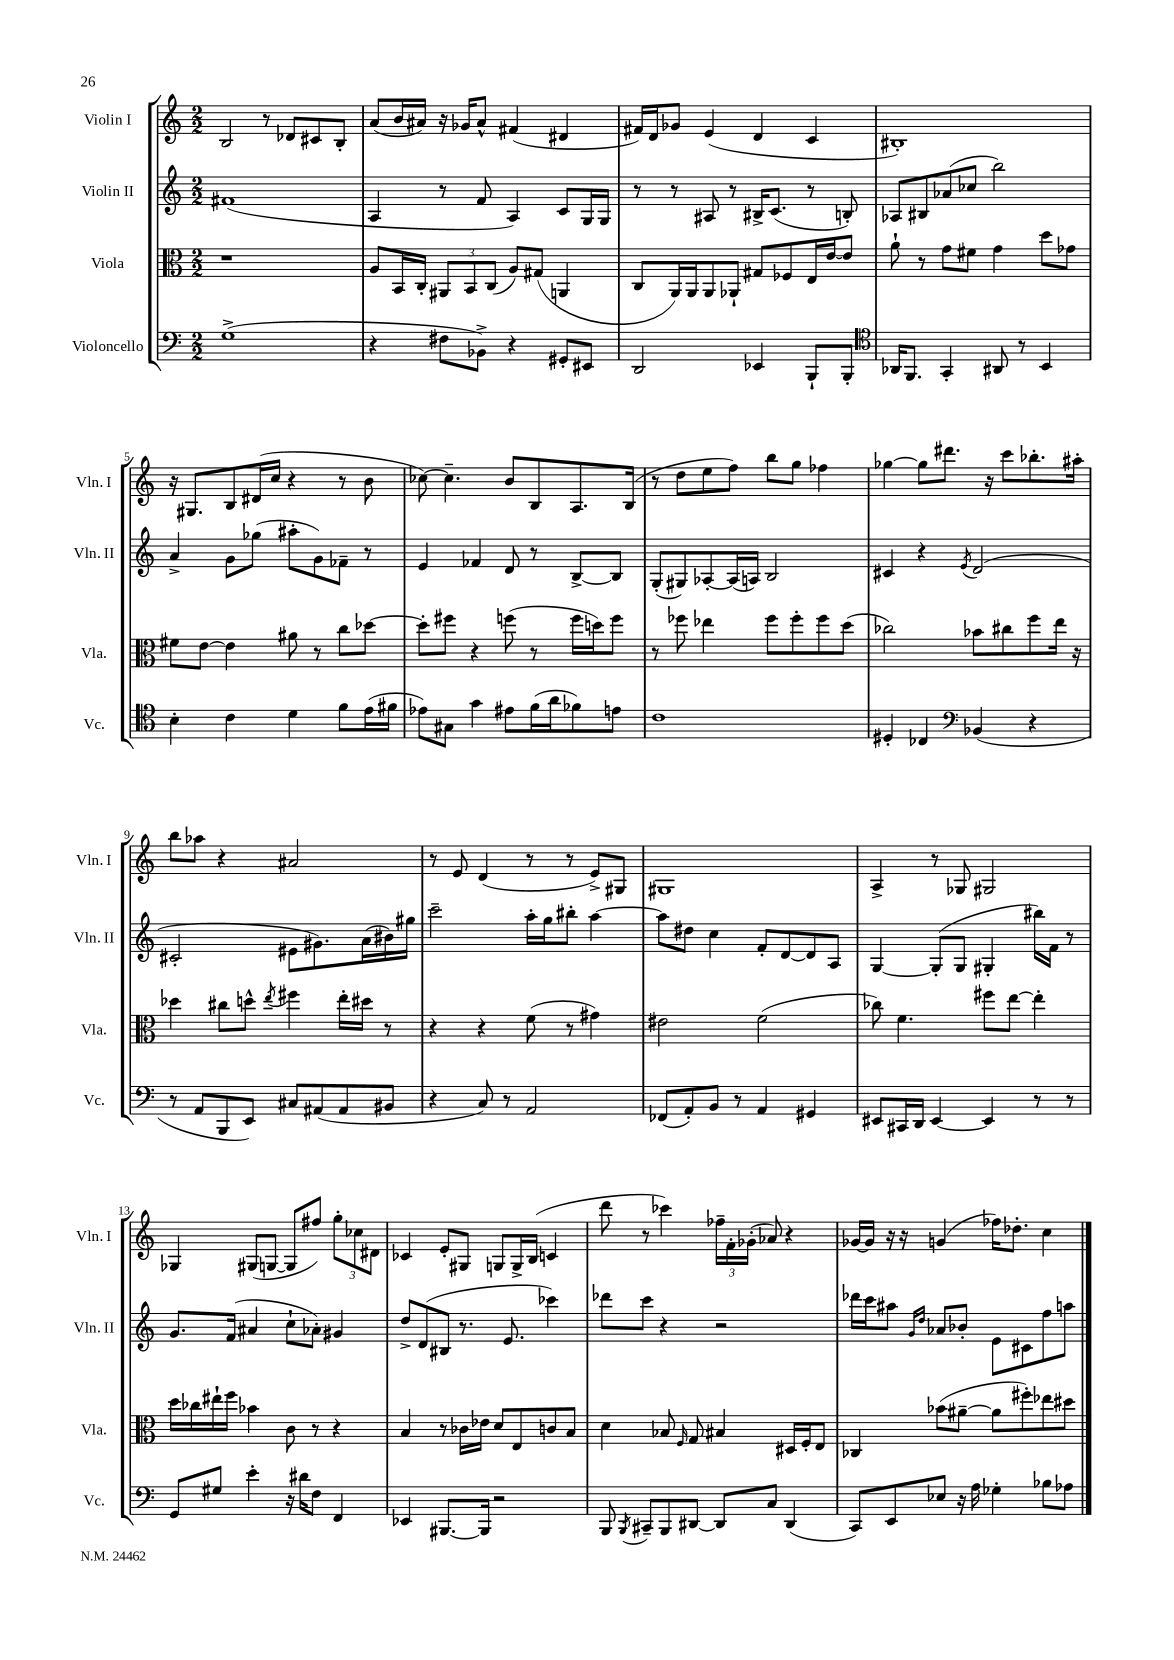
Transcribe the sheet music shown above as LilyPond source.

<<
\new StaffGroup <<
\new Staff = "s0" \with { instrumentName = "Violin I" shortInstrumentName = "Vln. I" } {
    \clef treble \key c \major \numericTimeSignature \time 2/2
    \autoBeamOff b2 r8 des'8[ cis'8 b8]-. |
    a'8[( b'16 ais'16]) r16 ges'16[ ais'8]-^ fis'4( dis'4 |
    fis'16[) d'16 ges'8] e'4( d'4 c'4 |
    bis1-.) |
    r16 gis8.[ b8 dis'16( c''16] r4 r8 b'8 |
    ces''8~) ces''4.-- b'8[ b8 a8. b16]( |
    r8 d''8[ e''8 f''8]) b''8[ g''8] fes''4 |
    ges''4~ ges''8[ dis'''8.] r16 c'''8[ bes''8.-. ais''16]-. |
    b''8[ aes''8] r4 ais'2 |
    r8 e'8 d'4( r8 r8 e'8[->) gis8] |
    gis1 |
    a4-> r8 ges8 gis2 |
    ges4 gis8[( g8]~ g8[ fis''8]) \tuplet 3/2 { g''8[-. ces''8 dis'8] } |
    ces'4 e'8[-. gis8] g8[ g16-> b16]( c'4 |
    d'''8 r8 ces'''4) \tuplet 3/2 { fes''16[-- f'16-. ges'16]-.( } aes'8) r4 |
    ges'16[~ ges'16] r16 r16 g'4( fes''16[) des''8.]-. c''4 \bar "|." |
}
\new Staff = "s1" \with { instrumentName = "Violin II" shortInstrumentName = "Vln. II" } {
    \clef treble \key c \major \numericTimeSignature \time 2/2
    \autoBeamOff fis'1( |
    a4 r8 f'8 a4) c'8[ g16 g16] |
    r8 r8 ais8 r8 bis16[-> c'8.]( r8 b8-.) |
    aes8[ bis8 aes'8( ces''8] b''2) |
    a'4-> g'8[ ges''8]( ais''8[-. g'8) fes'8]-- r8 |
    e'4 fes'4 d'8 r8 b8[~-> b8] |
    g8[-.( gis8) aes8~-. aes16( a16]) b2 |
    cis'4 r4 \acciaccatura { e'8 } d'2( |
    cis'2-. eis'8[ gis'8.) a'16( bis'16) gis''16] |
    c'''2-- a''16[-. g''16 bis''8]-. a''4~ |
    a''8[ dis''8] c''4 f'8[-. d'8~ d'8 a8] |
    g4~ g8[-.( g8] gis4-. bis''16[) f'16] r8 |
    g'8.[ f'16]( ais'4 c''8[-! aes'8]-.) gis'4 |
    d''8[-> d'8( bis8] r8. e'8. ces'''4) |
    des'''8[ c'''8] r4 r2 |
    des'''16[ c'''16 ais''8] \grace { g'16[ d''16] } aes'8[ bes'8]-. e'8[ cis'8 f''8 a''8] \bar "|." |
}
\new Staff = "s2" \with { instrumentName = "Viola" shortInstrumentName = "Vla." } {
    \clef alto \key c \major \numericTimeSignature \time 2/2
    \autoBeamOff r1 |
    a8[ b,16 c16]-. \tuplet 3/2 { ais,8[ b,8 c8]( } a8[) gis8]( a,4 |
    c8[ a,16) a,16 a,8 aes,8]-! gis8[ fes8 e16 e'16~ e'8] |
    a'8-! r8 g'8[ fis'8] g'4 d''8[ ges'8] |
    fis'8[ e'8]~ e'4 ais'8 r8 c''8[ des''8]~ |
    des''8[-. fis''8] r4 f''8( r8 f''16[ d''16) f''8] |
    r8 fes''8 ees''4 fes''8[ fes''8-. fes''8 d''8]( |
    ces''2) bes'8[ cis''8 f''8 e''16] r16 |
    des''4 cis''8[ d''8]-^ \acciaccatura { e''8 } fis''4 e''16[-. dis''16] r8 |
    r4 r4 f'8( r8 gis'4) |
    eis'2 f'2( |
    ces''8) f'4. fis''8[ e''8]~ e''4-. |
    d''16[ ces''16 eis''16-! f''16] bes'4 c'8 r8 r4 |
    b4 r8 ces'16[ ees'16] d'8[ e8 c'8 b8] |
    d'4 bes8 \grace { f16 } g8 bis4 dis16[ f16-. e8] |
    ces4 bes'8[( ais'8]~-- ais'8[ fis''8-.) ees''8 dis''8] \bar "|." |
}
\new Staff = "s3" \with { instrumentName = "Violoncello" shortInstrumentName = "Vc." } {
    \clef bass \key c \major \numericTimeSignature \time 2/2
    \autoBeamOff g1->( |
    r4 fis8[ bes,8]->) r4 gis,8[-. eis,8] |
    d,2 ees,4 b,,8[-! b,,8]-. |
    \clef tenor aes,16[ f,8.] g,4-. ais,8 r8 b,4 |
    b4-. c'4 d'4 f'8[ e'16( fis'16] |
    ees'8[) gis8] g'4 eis'8[ f'16( a'16 fes'8) e'8] |
    c'1 |
    dis4-. ces4 \clef bass bes,4( r4 |
    r8 a,8[ b,,8 e,8]) cis8[ ais,8( ais,8 bis,8] |
    r4 c8) r8 a,2 |
    fes,8[( a,8-.) b,8] r8 a,4 gis,4 |
    eis,8[ cis,16 d,16] eis,4~ eis,4 r8 r8 |
    g,8[ gis8] e'4-. r16 dis'16[ f8] f,4 |
    ees,4 bis,,8.[~ bis,,16] r2 |
    b,,8 \acciaccatura { b,,8 } cis,8[-- b,,8 dis,8]~ dis,8[ c8] dis,4( |
    c,8[) e,8 ees8] r16 a16 ges4-. bes8[ aes8] \bar "|." |
}
>>
>>
